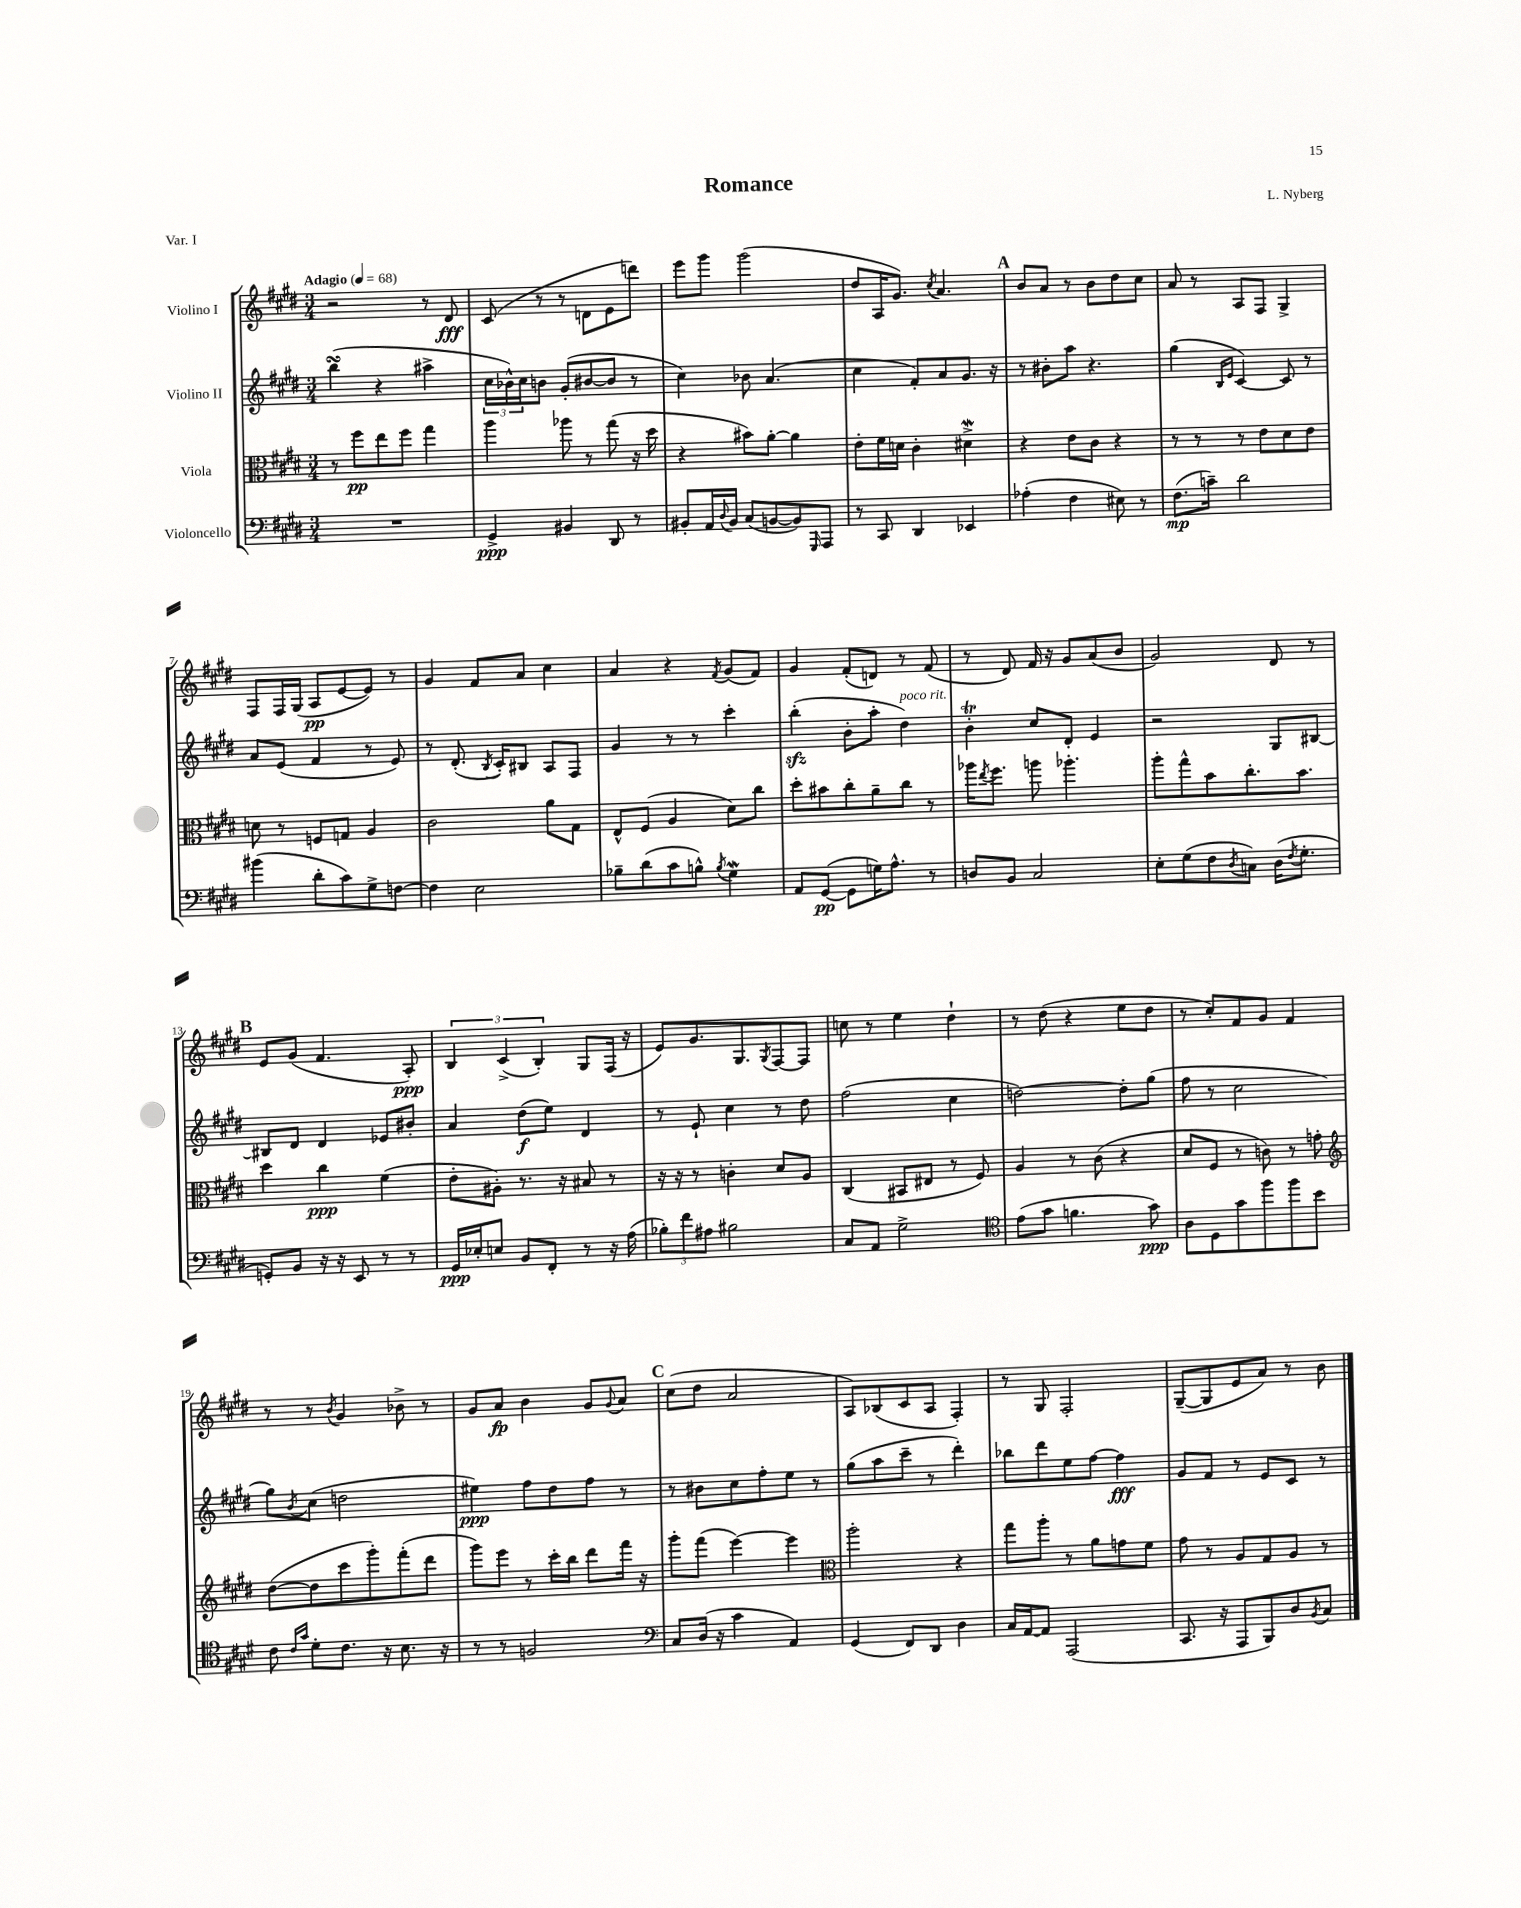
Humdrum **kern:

**kern	**kern	**kern	**kern
*staff4	*staff3	*staff2	*staff1
*clefF4	*clefC3	*clefG2	*clefG2
*k[f#c#g#d#]	*k[f#c#g#d#]	*k[f#c#g#d#]	*k[f#c#g#d#]
*M3/4	*M3/4	*M3/4	*M3/4
*MM68	*MM68	*MM68	*MM68
2.r	8r	(4bb\	2r
.	8ff#\L	.	.
.	8ee\	4r	.
.	8ff#\J	.	.
.	4gg#\	4aa#^\	8r
.	.	.	8d#/
=	=	=	=
4GG#^/	4aa\	24cc#\LL	(8c#/
.	.	24b-^^\)	.
.	.	24cc#\J	.
.	.	8b\J	8r
4BB#/	8aa-\	(8g#'/L	8r
.	8r	[8b#/	8d\L
8DD#/	(8gg#\	8b#/]J	8e\
8r	16r	8r	8ddd\J)
.	16dd#\	.	.
=	=	=	=
8BB#'/L	4r	4cc#\)	8eee\L
16AA/L	.	.	8ggg#\J
8qqD#/	.	.	.
16BB#/JJ	.	.	.
(8C#/L	8b#\L)	8b-\	(2ggg#\
[8BB/	[8a'\J	(4.a/	.
8BB/])	4a\]	.	.
16qqGGG#/	.	.	.
8AAA/J	.	.	.
=	=	=	=
8r	8e'\L	4cc#\	8dd#/L
8CC#/	16f#\L	.	16A/K
.	16d\JJ	.	8.g#/J)
4DD#/	4c#'\	8f#'/L)	.
.	.	.	8qcc#/
.	.	8a/	4.a/
4EE-/	4d#^\	8.g#/J	.
.	.	16r	.
=	=	=	=
(4A-'\	4r	8r	8b/L
.	.	8b#'\L	8a/J
4F#\	8e\L	8aa\J	8r
.	8c#\J	4.r	8b\L
8E#\)	4r	.	8dd#\
8r	.	.	8cc#\J
=	=	=	=
(8.F#\L	8r	(4gg#\	8a/
.	8r	.	8r
16c~\Jk)	.	.	.
.	.	16qqB/LL	.
.	.	16qqe/JJ	.
2d#\	8r	[4c#/)	8A/L
.	8e\L	.	8F#/J
.	8d#\	8c#/]	4G#^/
.	8e\J	8r	.
=	=	=	=
(4b#\	8d\	8a/L	8F#/L
.	8r	(8e/J	16F#/L
.	.	.	(16G#/JJ
8d#'\L	8F/L	4f#/	8A/L
8c#\)	8G/J	.	[8e/
8G#^\	4A/	8r	8e/]J)
[8F\J	.	8e/)	8r
=	=	=	=
4F\]	2c#\	8r	4g#/
.	.	(8.d#'/	.
2E\	.	.	8f#/L
.	.	8qB/	.
.	.	16c#'/LK)	.
.	.	8B#/J	8a/J
.	8a\L	8A/L	4cc#\
.	8G#\J	8F#/J	.
=	=	=	=
8B-~\L	8E^^/L	4g#/	4a/
(8d#\	(8F#/J	.	.
8c#\	4A/	8r	4r
8B^^\J)	.	8r	.
8qB/	.	.	8qf#/
4G#\	8d#\L)	4ccc#'\	(8g#/L
.	8cc#\J	.	8f#/J)
=	=	=	=
8AA/L	8dd#'\L	(4bb'\	4g#/
([8GG#/J	8b#\	.	.
8GG#\]L	8cc#'\	8b'\L	(8f#'/L
16G\K)	8a~\	8aa'\J	8d/J)
8.A^^\J	.	.	.
.	8cc#\J	4dd#\)	8r
8r	8r	.	(8f#/
=	=	=	=
8D/L	16aa-\LK	4b'\	8r
.	8qee/	.	.
.	8.ff#\J	.	.
8BB/J	.	.	8d#/)
2C#/	8aa\	8cc#/L	16f#/
.	.	.	16r
.	4.aa-'\	8d#'/J	8g#/L
.	.	4e/	(8a/
.	.	.	8b/J
=	=	=	=
8E'\L	8aa'\L	2r	2g#/)
(8G#\	8gg#^^\	.	.
8F#\	8b\	.	.
8qD#/	.	.	.
8C\J)	8.cc#'\	.	.
(16D#\LK	.	8G#/L	8d#/
8qF#/	.	.	.
8.G#'\J	8.b\J	.	.
.	.	[8B#/J	8r
=	=	=	=
8GG'/L)	4dd#\	8B#/]L	8e/L
8BB/J	.	8d#/J	(8g#/J
16r	4cc#\	4d#/	4.f#/
16r	.	.	.
8EE/	.	.	.
8r	(4f#\	8e-/L	.
8r	.	8b#'/J	8A'/)
=	=	=	=
16GG#/LL	8e'\L	4a/	6B/
16E-'/J	.	.	.
8E/J	8A#'\J)	.	.
.	.	.	(6c#^/
8BB/L	8.r	(8dd#\L	.
.	.	.	6B'/)
8FF#'/J	.	8ee\J)	.
.	16r	.	.
8r	8B#/	4d#/	8G#/L
16r	8r	.	(16F#/Jk
(16A\	.	.	16r
=	=	=	=
12B-'\L)	16r	8r	8e/L)
.	16r	.	.
12f#\	.	.	.
.	8r	8e`/	8.g#/
12A#\J	.	.	.
2B#\	4c'\	4cc#\	.
.	.	.	8.G#/
.	.	.	8qG#/
.	8d#/L	8r	[8F#/
.	8A/J	8dd#\	8F#/]J
=	=	=	=
8C#/L	(4C#/	(2ff#\	8cc\
8AA/J	.	.	8r
2G#^\	8BB#/L	.	4ee\
.	8E#/J	.	.
.	8r	4cc#\	4dd#`\
.	8F#/)	.	.
=	=	=	=
*clefC4	*	*	*
(8e\L	4A/	[2dd\)	8r
8g#\J	.	.	(8dd#\
4.f\	8r	.	4r
.	(8c#\	.	.
.	4r	8dd'\]L	8ee\L
8g#\)	.	(8gg#\J	8dd#\J
=	=	=	=
8A\L	8d#/L	8ff#\	8r
8D#\	8F#/J	8r	8cc#'/L)
8g#\	8r	2cc#\	8f#/
8ff#\	8c\)	.	8g#/J
8ff#\	8r	.	4f#/
8b\J	8g'\	.	.
=	=	=	=
*	*clefG2	*	*
8c#\	([8dd#\L	8gg#\L)	8r
16qqc#/LL	.	.	.
16qqg#/JJ	.	8qb/	.
8d#'\L	8dd#\]	(8cc#\J	8r
.	.	.	8qb/
8.c#\J	8ccc#\	2dd\	4g#/
.	8ggg#'\)	.	.
16r	.	.	.
8.B\	(8fff#'\	.	8b-^\
.	8ddd#\J	.	8r
16r	.	.	.
=	=	=	=
8r	8ggg#\L)	4ee#\)	8g#/L
8r	8eee\J	.	8a/J
2F/	8r	8ff#\L	4b\
.	16ccc#'\LL	8dd#\	.
.	16bb\JJ	.	.
.	8ddd#\L	8ff#\J	8g#/L
.	.	.	8qqg#/
.	16fff#\Jk	8r	8a/J
.	16r	.	.
=	=	=	=
*clefF4	*	*	*
8C#/L	8ggg#'\L	8r	(8cc#\L
(16D#/Jk	(8fff#\J	8b#\L	8dd#\J
16r	.	.	.
4c#\	[4eee\)	8cc#\	2a/
.	.	8ff#'\	.
4AA/)	4eee\]	8ee\J	.
.	.	8r	.
=	=	=	=
*	*clefC3	*	*
(4GG#/	2aa'\	(8gg#\L	8A/L)
.	.	8aa\	(8B-/
8FF#/L)	.	8ccc#~\J	8c#/
8DD#/J	.	8r	8A/J
4D#\	4r	4ddd#'\)	4F#'/)
=	=	=	=
16C#/LL	8gg#\L	8bb-\L	8r
[16AA/J	.	.	.
8AA/]J	8aa'\J	8ddd#\	8G#/
(2AAA/	8r	8ee\	2F#'/
.	8a\L	[8ff#\J	.
.	8g\	4ff#\]	.
.	8f#\J	.	.
=	=	=	=
8.CC#/	8g#\	8g#/L	([8G#~/L
.	8r	8f#/J	8G#/]
16r	.	.	.
8AAA/L	8A/L	8r	8e/
8BBB/)	8G#/	8e/L	8a/J)
8D#/	8A/J	8c#/J	8r
8qBB/	.	.	.
8C#/J	8r	8r	8b\
==	==	==	==
*-	*-	*-	*-
